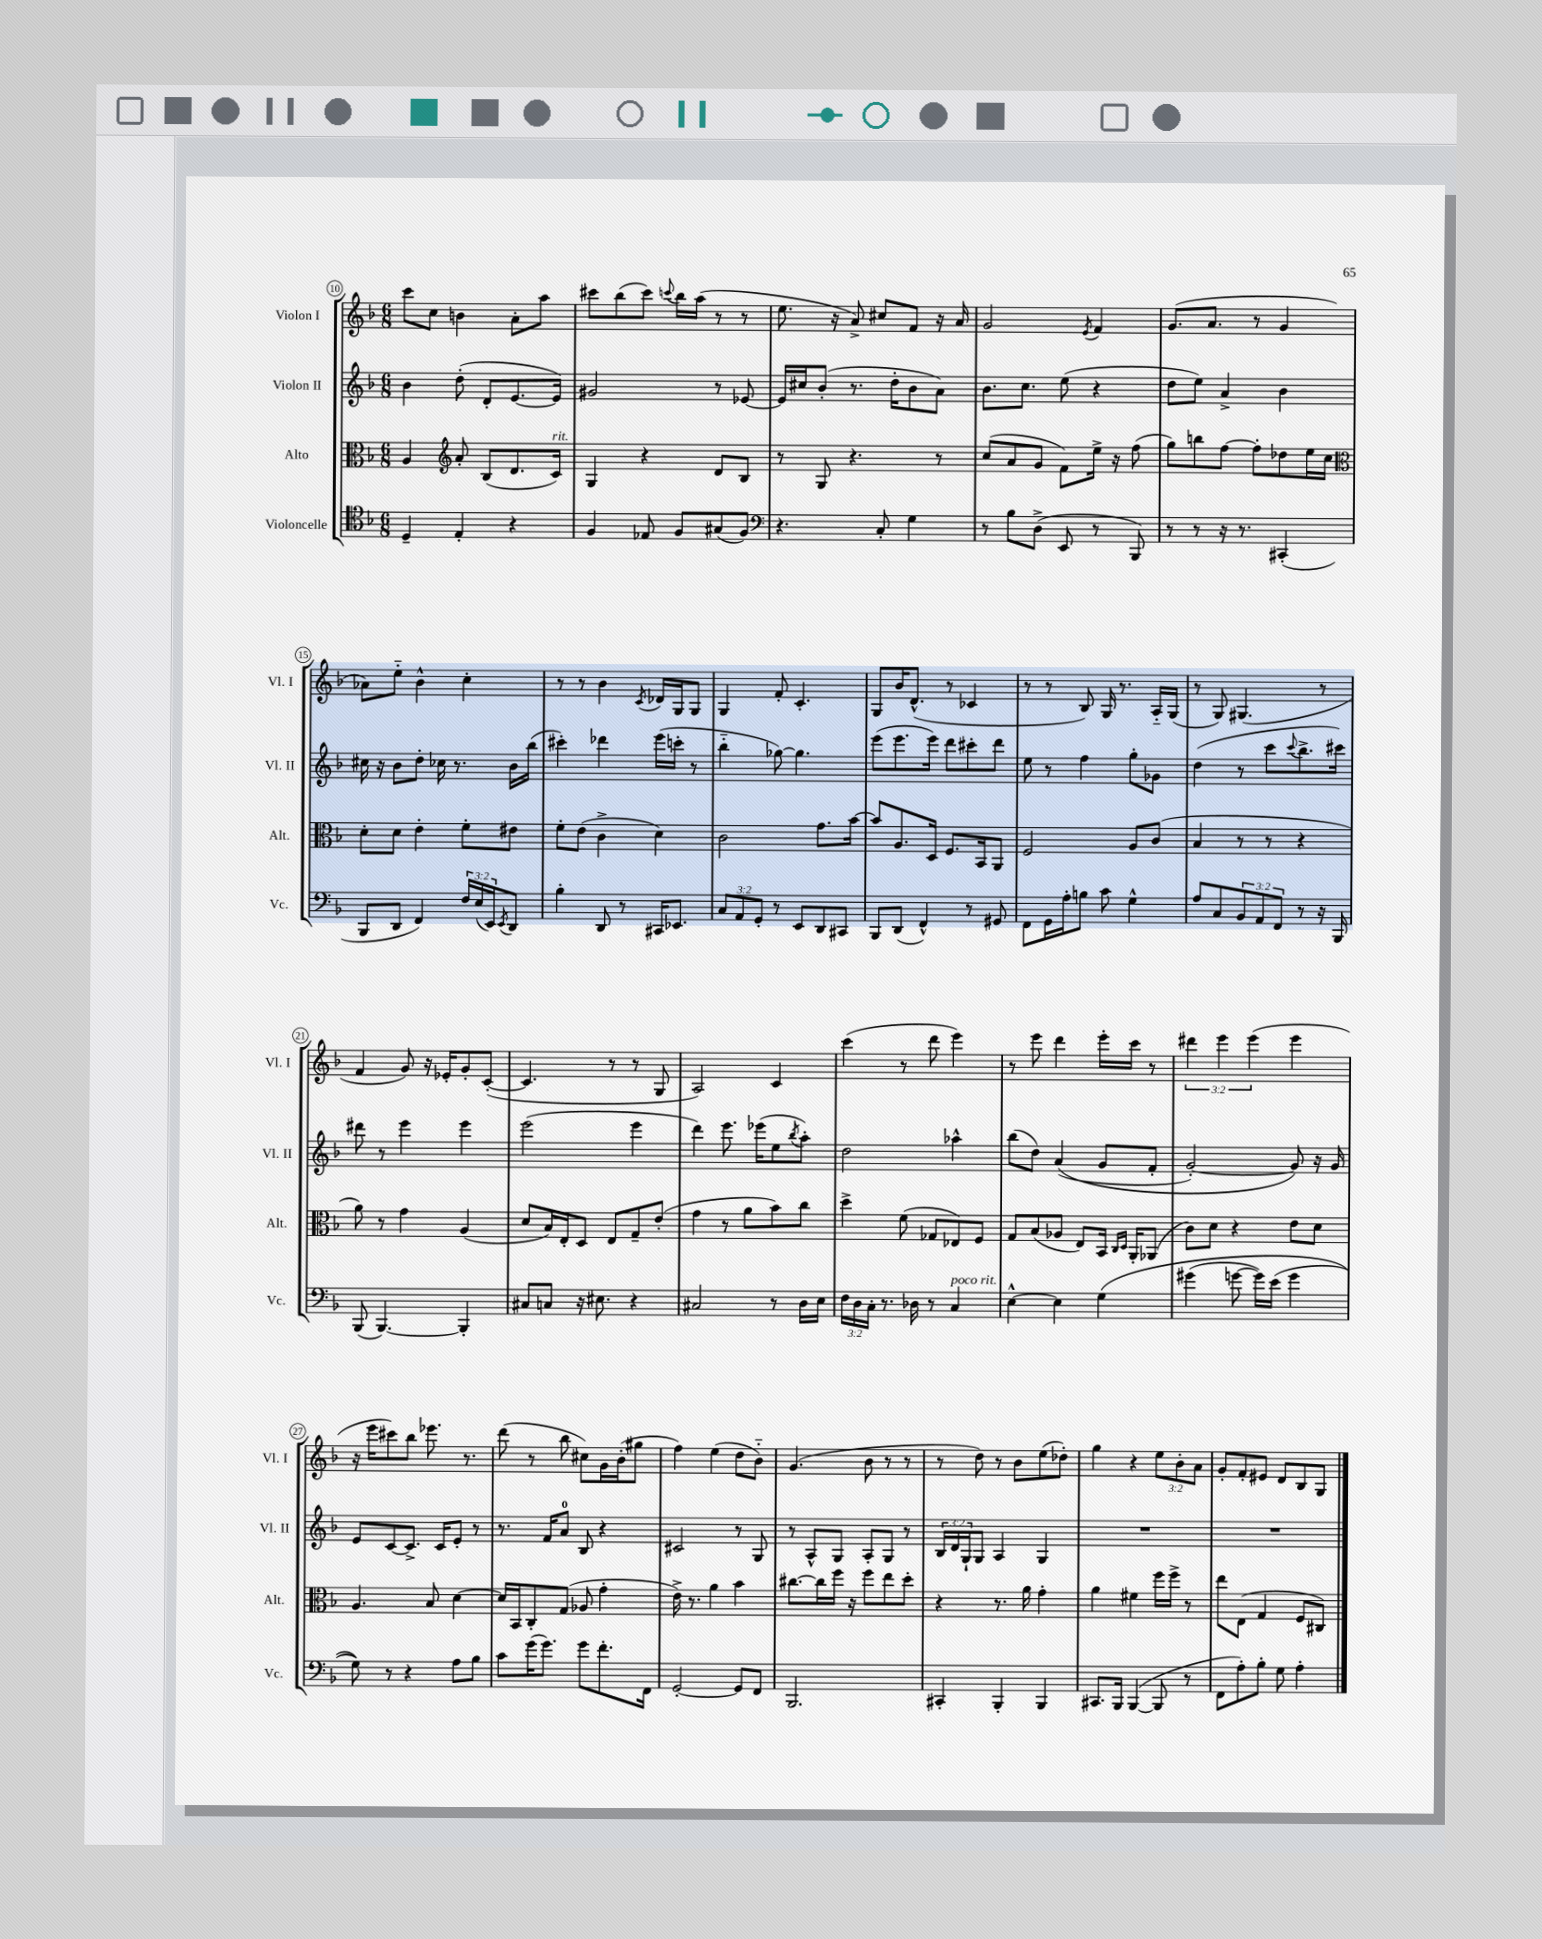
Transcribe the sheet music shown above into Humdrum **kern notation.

**kern	**kern	**kern	**kern
*staff4	*staff3	*staff2	*staff1
*clefC4	*clefC3	*clefG2	*clefG2
*k[b-]	*k[b-]	*k[b-]	*k[b-]
*M6/8	*M6/8	*M6/8	*M6/8
4D~	4A	4b-	8ccc
.	.	.	8cc
*	*clefG2	*	*
4E'	8a'	(8dd'	4b
.	(8B-	8d'	.
4r	8.d	[8.e	8a'
.	.	.	8aa
.	16c)	16e])	.
=	=	=	=
4F	4G	2g#	8ccc#
.	.	.	(8bb-
8E-	4r	.	8ccc#)
.	.	.	8qqccc
8F	.	.	16bb-
.	.	.	(16aa
(8G#	8d	8r	8r
8F)	8B-	[8e-	8r
=	=	=	=
*clefF4	*	*	*
4.r	8r	16e-]	8.ee
.	.	16cc#	.
.	8G	(8b-'	.
.	.	.	16r
.	4.r	8.r	8a^)
8C'	.	.	8cc#
.	.	16dd'	.
4G	.	8b-	8f
.	8r	8a)	16r
.	.	.	16a
=	=	=	=
8r	(8cc	8.b-	2g
8B-	8a	.	.
.	.	8.cc	.
(8D^	8g	.	.
8EE	8f)	(8ee	.
.	.	.	8qe
8r	16ee^	4r	4f
.	16r	.	.
8BBB-)	(8ff	.	.
=	=	=	=
8r	8gg)	8dd	(8.g
8r	8bb	8ee)	.
.	.	.	8.a
16r	[8ff	4a^	.
8.r	.	.	.
.	8ff']	.	8r
(4CC#'	8dd-	4b-	4g
.	16ee	.	.
.	16cc	.	.
=	=	=	=
*	*clefC3	*	*
8BBB-	8d'	16cc#	8a-)
.	.	16r	.
8DD	8d	8b-	8ee'~
4FF)	4e'	8dd'	4b-^^
.	.	16cc-	.
.	.	8.r	.
24F	8f'	.	4cc'
(24E	.	.	.
24EE)	.	.	.
8qEE	.	.	.
8DD	8e#	16b-	.
.	.	(16bb-	.
=	=	=	=
4B-'	8f'	4ccc#')	8r
.	(8e	.	8r
8DD	4c^	4ddd-	4b-
8r	.	.	.
.	.	.	8qc
16CC#	4d)	(16eee	16d-
8.EE-	.	16ccc'	16G
.	.	8r	8G
=	=	=	=
12C	2c	4bb-'~	4G
12AA	.	.	.
12GG'	.	.	.
8r	.	[8gg-)	8f'
8EE	.	4.gg-]	4.c'
8DD	8.g	.	.
8CC#	.	.	.
.	[16b-	.	.
=	=	=	=
8BBB-	8b-]	(8eee	8G
(8DD	8.A	8.eee	16b-
.	.	.	(8.d^^
4FF^^)	.	.	.
.	16D	16eee)	.
.	8.F	8ddd	8r
8r	.	8ccc#'	4c-
.	16BB-	.	.
8GG#	8AA	8ddd	.
=	=	=	=
8FF	2F	8ee	8r
16GG	.	8r	8r
16A'	.	.	.
8B	.	4ff	8B-)
8c	.	.	16G
.	.	.	8.r
4G^^	8A	8gg'	.
.	(8c	8g-	16A'~
.	.	.	(16G
=	=	=	=
8A	4B-	(4dd	8r
8C	.	.	8G)
12BB-	8r	8r	(4.G#
12AA	.	.	.
.	8r	8ccc	.
12FF	.	.	.
.	.	8qqccc	.
8r	4r	8.bb-^	.
16r	.	.	8r
16BBB-	.	16ccc#)	.
=	=	=	=
(8BBB-	8a)	8ddd#	4f
[4.BBB-)	8r	8r	.
.	4g	4eee	8g)
.	.	.	16r
.	.	.	16e-'
4BBB-']	(4A	4eee	8g'
.	.	.	([8c'
=	=	=	=
8C#	8d	(2eee	4.c]
8C	16B-)	.	.
.	16E'	.	.
16r	8D	.	.
8.E#	.	.	.
.	8E	.	8r
4r	8G~	4eee	8r
.	(8e'	.	8G
=	=	=	=
2C#	4g	4ddd)	2A)
.	8r	8.eee	.
.	8a	.	.
.	.	(16eee-	.
8r	8b-)	8ee	4c
.	.	8qbb-	.
16D	8cc	8aa')	.
16E	.	.	.
=	=	=	=
24F	4dd^	2dd	(4ccc
24D	.	.	.
24C'	.	.	.
8.r	.	.	.
.	(8f	.	8r
16D-	.	.	.
8r	8G-	.	8ddd
4C	8E-)	4aa-^^	4eee)
.	8F	.	.
=	=	=	=
[4E^^	8G	(8bb-	8r
.	(8B-	8dd)	8eee
4E]	8A-	&((4a	4ddd
.	8E)	.	.
&(4G	16BB-	8g	16eee'
.	16qqC	.	.
.	16qqD	.	.
.	16AA'	.	16ccc
.	(8AA-	8f'	8r
=	=	=	=
(4g#	8c)	[2g')	6ddd#
.	8d	.	.
.	.	.	6eee
[8g	4r	.	.
.	.	.	(6eee
16g])	.	.	.
(16e	.	.	.
4g	8e	8g]&)	4eee
.	8d	16r	.
.	.	16g	.
=	=	=	=
8G)&)	4.A	8e	16r
.	.	.	16eee
8r	.	[8c	8ccc#)
4r	.	8.c^]	8bb-
.	8B-	.	8.eee-
.	.	16c	.
8A	[4d	8e'	.
.	.	.	8.r
8B-	.	8r	.
=	=	=	=
8c	16d]	8.r	(8ddd
.	16BB-	.	.
(16g	8C'	.	8r
8.g)	.	16f	.
.	(8G	8a	8bb-
8g	8A-	8B-	8cc#)
8.f'	4g'	4r	16g
.	.	.	(16b-'
.	.	.	8gg#
16FF	.	.	.
=	=	=	=
[2GG'	16e^)	2c#	4ff)
.	8.r	.	.
.	4a	.	(4ee
8GG]	4b-	8r	8dd
8FF	.	8G	8b-'~)
=	=	=	=
2.BBB-	[8.cc#	8r	(4.g
.	.	8A^^	.
.	16cc#]	.	.
.	16ff	8G	.
.	16r	.	.
.	8ff	8A'	8b-
.	8ee	8G	8r
.	8dd'	8r	8r
=	=	=	=
4CC#'	4r	24B-	8r
.	.	24d	.
.	.	24G`	.
.	.	8G	8dd)
4BBB-'	8.r	4A	8r
.	.	.	8b-
.	16a	.	.
4BBB-	4g'	4G	(8ee
.	.	.	8dd-')
=	=	=	=
8.CC#	4a	2.r	4gg
16BBB-	.	.	.
([4BBB-	4f#	.	4r
8BBB-]	16ff	.	12ee
.	16ff^	.	.
.	.	.	12b-'
8r	8r	.	.
.	.	.	12a
=	=	=	=
8FF	8ee	2.r	8g'
8A')	(8E	.	8f'
8B-'	4G	.	8e#
8G	.	.	8d
4A'	8F	.	8B-
.	8C#)	.	8G
==	==	==	==
*-	*-	*-	*-
